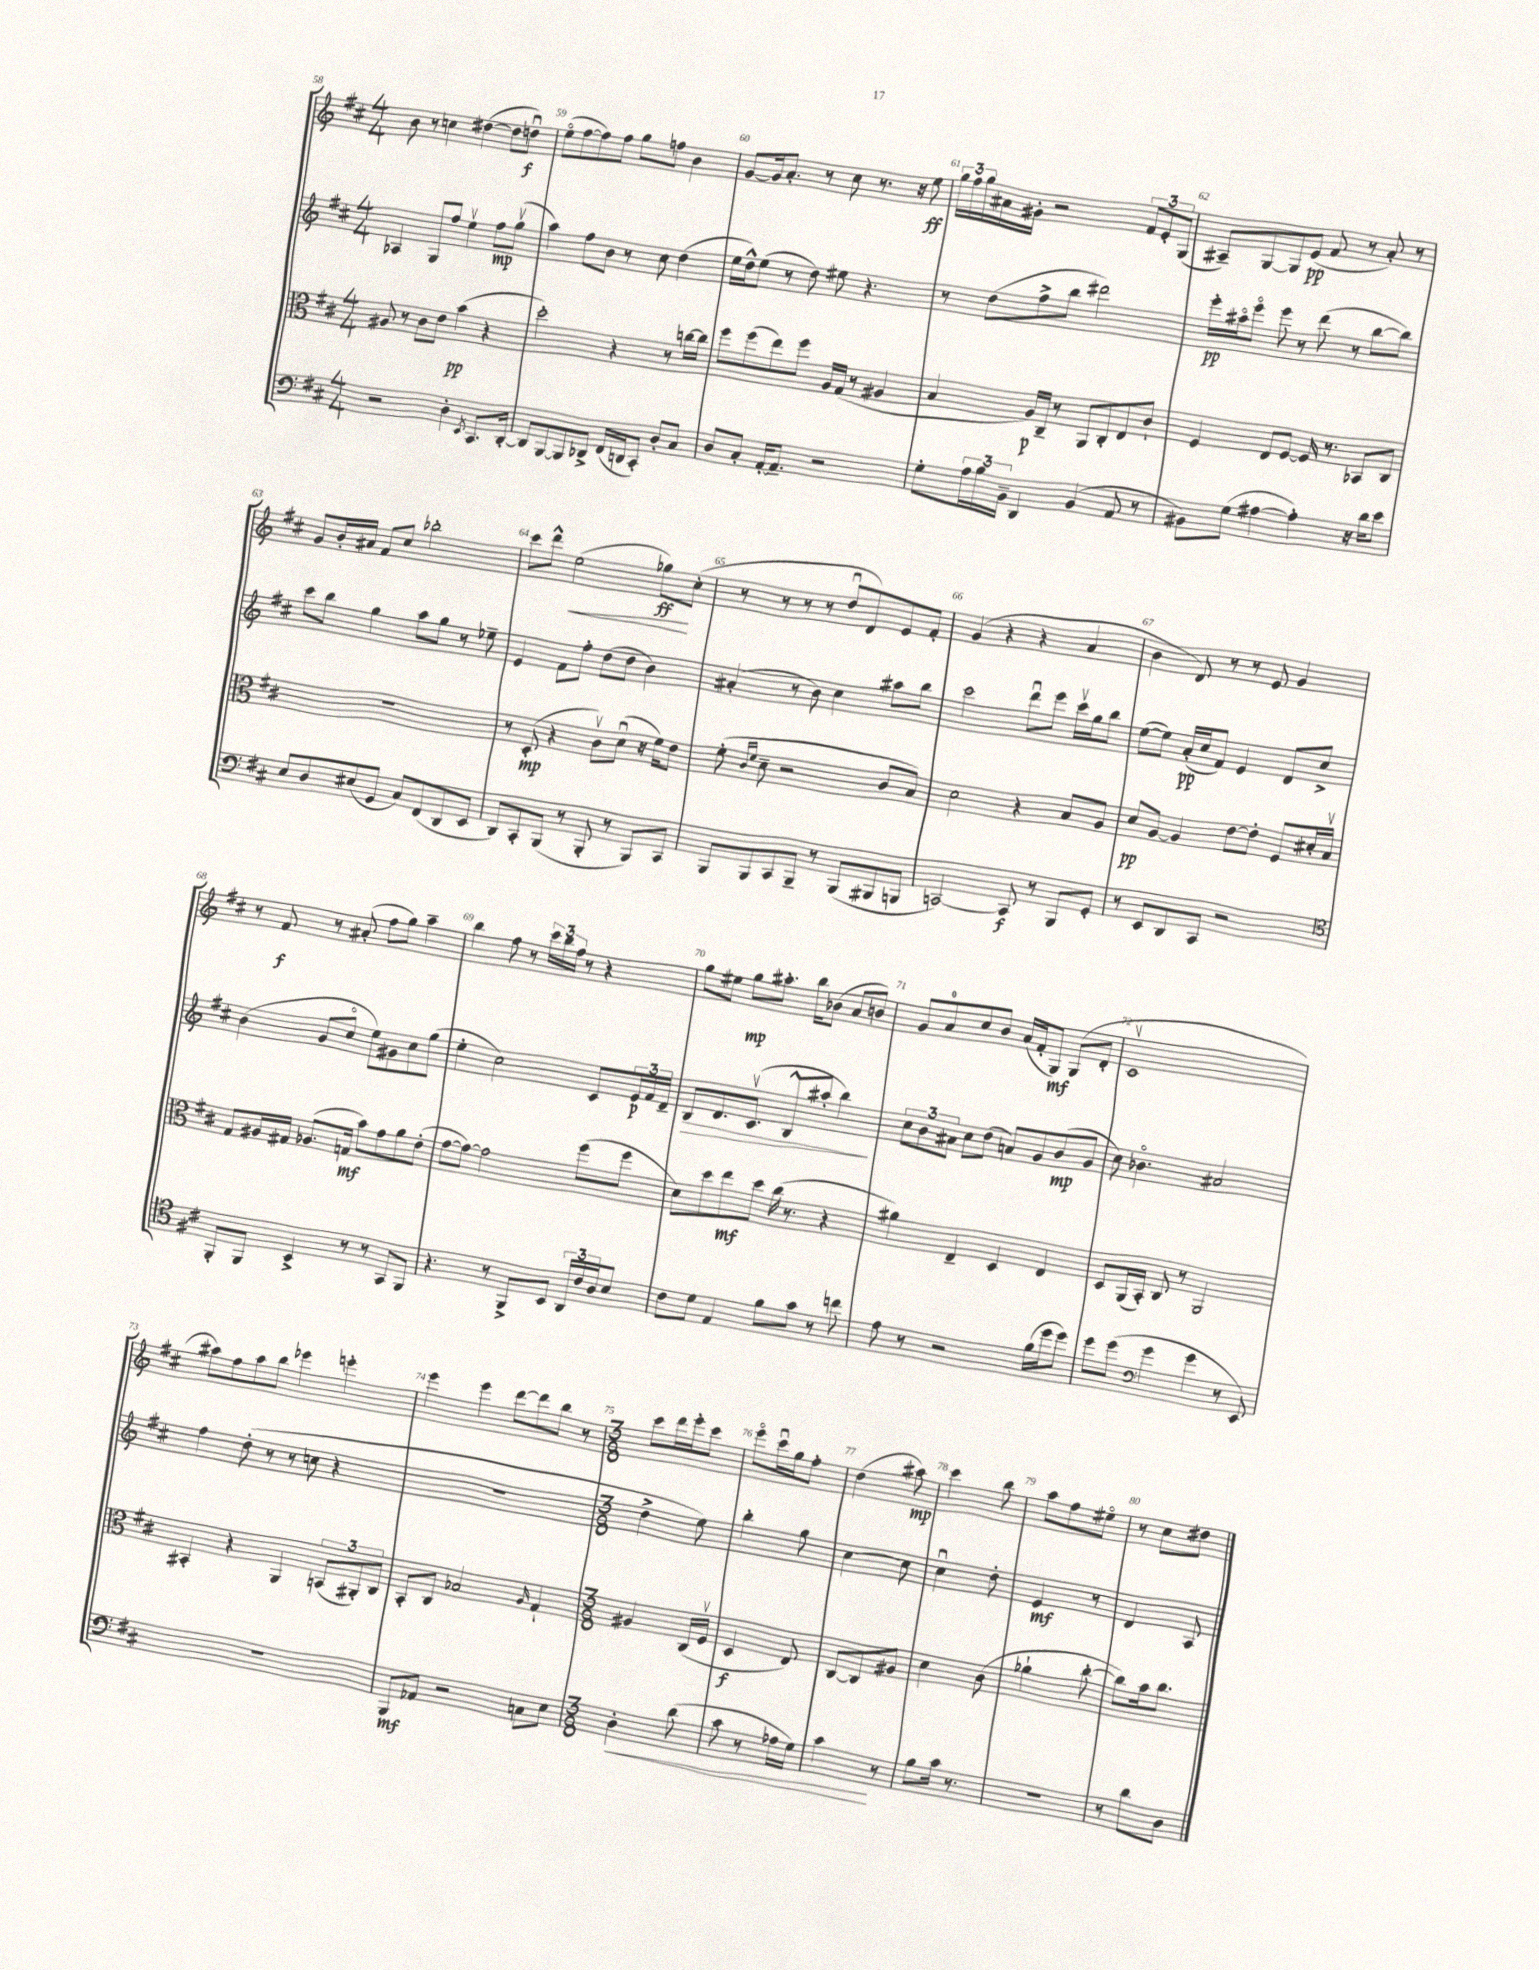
<<
\new StaffGroup <<
\new Staff = "s0" {
    \clef treble \key d \major \numericTimeSignature \time 4/4
    b'8 r8 c''4 dis''4~( dis''8 d''8\downbow\f) |
    e''8\flageolet( fis''8~ fis''8) fis''8 g''8 f''8 b'4 |
    g'8~ g'16 a'8.-. r8 cis''8 r8. r16 e''8\ff |
    \tuplet 3/2 { g''16 fis''16 g''16 } ais'16 gis'16-. r2 \tuplet 3/2 { fis'8 e'8-. g8( } |
    ais8--) g8~ g8 e'8\pp( fis'8 r8 a'8-.) r8 |
    g'8 b'16-. ais'16 fis'8 cis''8 bes''2-. |
    cis'''8 d'''8-^ e''2\<( ges''8\ff\!) cis''8-.( |
    r8 r8 r8 r8 d''8\downbow d'8) e'8 fis'8-. |
    g'4( r4 r4 a'4 |
    b'4 d'8) r8 r8 e'8 g'4 |
    r8 fis'8\f r8 ais'8-.( fis''8 g''8) a''4-- |
    b''4 fis''8 r8 \tuplet 3/2 { cis'''16 b''16 fis''16 } r8 r4 |
    g''8 eis''8 g''8\mp ais''8.-. b''16 bes'8( a'8 b'8) |
    g'8 a'8-0 cis''8 b'8 a'16( fis'16-. g8\mf) g8( d'8-. |
    cis'1\upbow |
    ais''8) fis''8 ais''8 b''8 ees'''4 e'''4-. |
    e'''4 e'''4 d'''8~ d'''8 b''8 r8 |
    \numericTimeSignature \time 3/8 cis'''8 d'''16 e'''16-. cis'''8 |
    e'''8\flageolet cis'''16\downbow g''16 fis''8-. |
    d''4( ais''8\mp) |
    cis'''4 b''8 |
    a''8 fis''8 eis''8\flageolet |
    r8 cis''8 dis''8 \bar "|." |
}
\new Staff = "s1" {
    \clef treble \key d \major \numericTimeSignature \time 4/4
    aes4 g8 fis''8 e''4\upbow fis''8\mp g''8\upbow( |
    a''4) fis''8 b'8 r8 cis''8 d''4( |
    e''16 d''16-^) e''8( r8 d''8) eis''8 r4. |
    r8 d''8( fis''8-> b''8 dis'''2) |
    e'''16-.\pp ais''16\flageolet e'''8\flageolet e'''8 r8 d'''8( r8 b''8~ b''8) |
    cis'''8 b''8 g''4 a''8 g''8 r8 ees''8-- |
    e'4 fis'8 fis''8-. d''8( d''8 b'4) |
    ais'4-.( r8 b'8) cis''4 ais''8 b''8 |
    cis'''2 d'''8\downbow e'''8 cis'''16\upbow g''16 b''8 |
    e''8~( e''8) a'16-.\pp( cis''16 fis'8) e'4 d'8 cis''8-> |
    b'4( g'8 cis''8\flageolet e''8) gis'8 cis''8 g''8( |
    e''4-. cis''2) cis'8 \tuplet 3/2 { e'16\p fis'16 d'16-- } |
    b8\> d'8. cis'8.\upbow( b8-^ ais''8-. b''4\!) |
    \tuplet 3/2 { cis''8 b'8 ais'8 } cis''8 d''8( a'8) g'8 b'8\mp( g'8 |
    cis''8) bes'4.\flageolet ais'2 |
    fis''4 d''8-.( r8 r8 c''8 r4 |
    R1 |
    \numericTimeSignature \time 3/8 d''4-> e''8) |
    b''4-. g''8 |
    cis''4~ cis''8 |
    cis''4\downbow d''8-. |
    e'4\mf r8 |
    d'4 a8 \bar "|." |
}
\new Staff = "s2" {
    \clef alto \key d \major \numericTimeSignature \time 4/4
    ais8 r8 cis'8 e'8 b'4\pp( r4 |
    d''2-.) r4 r8 c''16~ c''16 |
    fis''8 fis''8( e''8) fis''8 a16 g16( r8 ais4 |
    b4 a16\p) cis16-- r8 a,8 cis8-. e8 cis'8-! |
    fis4 e8 fis8~ fis16 r8. bes,8 cis8 |
    R1 |
    r8 d8-.\mp( r4 cis'8\upbow) d'8\downbow( r16 fis'16) e'8 |
    fis'8-.( \grace { cis'16 fis'16 } d'8-- r2 cis'8 b8) |
    d'2 r4 b8 a8 |
    d'8\pp a8~ a4 e'8~ e'8-. fis8 dis'16-. b16\upbow |
    g8 ais16 gis16 aes8.( g16\mf b'8) g'8 a'8 e'8-.( |
    g'8~ g'8~) g'2 fis''8( fis''8 |
    d'8) d''8 e''8\mf d''8 cis''16( r8. r4 |
    ais'4) e4-- d4 e4 |
    d8 a,16( b,16-.) cis8 r8 a,2 |
    bis,4-. r4 a,4 \tuplet 3/2 { b,8( ais,8-.) cis8 } |
    b,8-. cis8 bes2 \grace { a16 } g4-! |
    \numericTimeSignature \time 3/8 ais4 cis16( fis16\upbow |
    d4\f e8) |
    cis8~ cis8 ais8 |
    d'4 cis'8( |
    aes'4-! cis''8~-. |
    cis''8) b'16 cis''8. \bar "|." |
}
\new Staff = "s3" {
    \clef bass \key d \major \numericTimeSignature \time 4/4
    r2 d4-. \acciaccatura { e,8 } cis,8. d,16~-. |
    d,8 b,,8~ b,,8 des,8-> fis,16( d,16 cis,8-.) d8-. cis8 |
    d8 cis8-. a,16~-. a,8.-- r2 |
    g8-. \tuplet 3/2 { a16 b16 b,16-- } d,4 b,4( a,8 r8 |
    bis,8) g8( ais4~ ais4-.) r16 d'16 e'8 |
    e8 d8 eis8( g,8 cis8) fis,8( d,8 e,8 |
    d,8) cis,8-. b,,8( r8 b,,8-. r8 b,,8) cis,8 |
    b,,8 b,,8 cis,8 b,,8-- r8 b,,8( bis,,8 b,,8 |
    c,2~) c,8\f r8 b,,8 g,8-. |
    r8 e,8 d,8 cis,8 r2 |
    \clef tenor fis,8-. fis,8 b,4-> r8 r8 g,8 fis,8 |
    r4. r8 fis,8-> b,8 \tuplet 3/2 { a,16 cis'16 a16 } b8 |
    cis'8 d'8 e4 fis'8 g'8 r8 c''8 |
    e'8 r8 r2 fis'16( d''16 d''8) |
    d''8 d''8( \clef bass g'4 g'4 r8 e,8) |
    R1 |
    b,,8\mf aes,8 r2 c8 e8 |
    \numericTimeSignature \time 3/8 d4-.\< d'8( |
    cis'8 r8 aes16 g16) |
    cis'4\! r8 |
    b8 cis'16 r8. |
    R4. |
    r8 d'8 d8 \bar "|." |
}
>>
>>
\layout { \context { \Score currentBarNumber = #58 \override BarNumber.break-visibility = ##(#f #t #t) barNumberVisibility = #all-bar-numbers-visible } }
